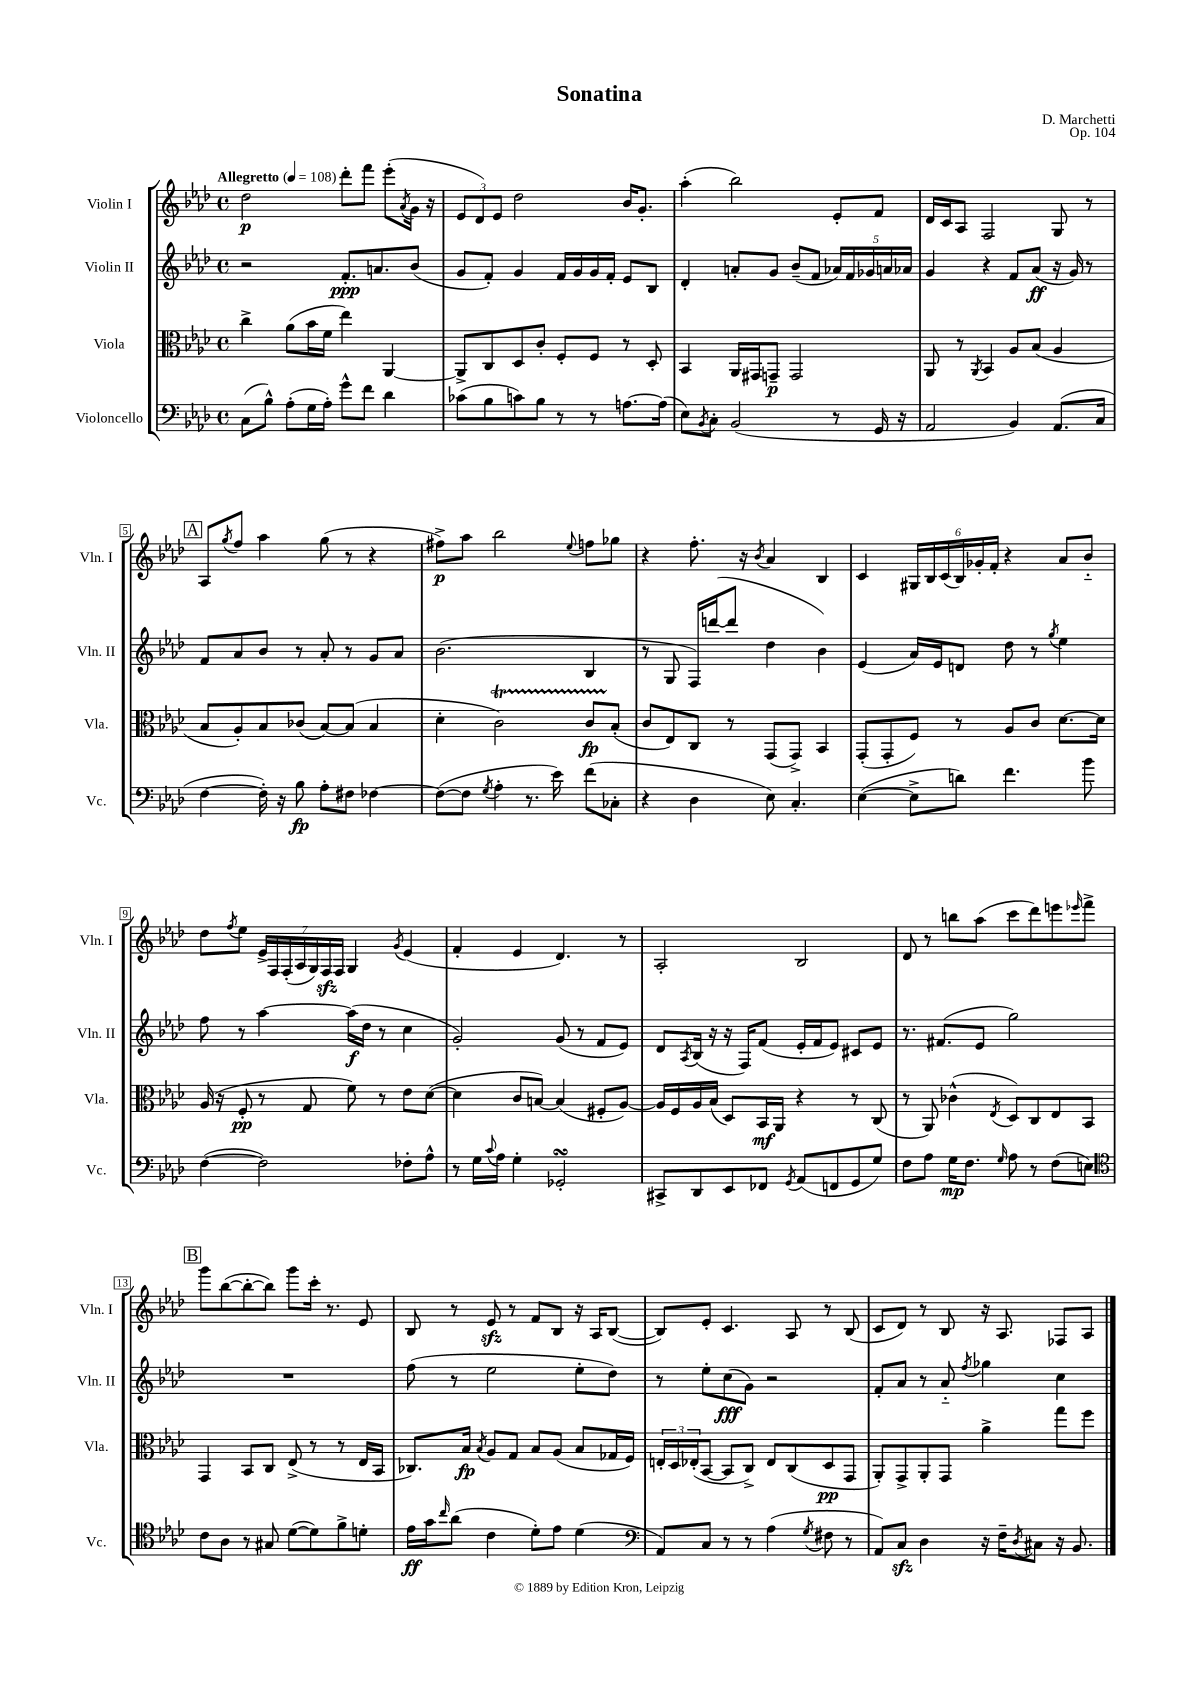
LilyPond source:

\header { title = "Sonatina" composer = "D. Marchetti" opus = "Op. 104" }
<<
\new StaffGroup <<
\new Staff = "s0" \with { instrumentName = "Violin I" shortInstrumentName = "Vln. I" } {
    \clef treble \key aes \major \defaultTimeSignature \time 4/4 \tempo "Allegretto" 4 = 108
    des''2\p des'''8-. f'''8 ees'''8-.( \acciaccatura { aes'8 } g'16 r16 |
    \tuplet 3/2 { ees'8 des'8) ees'8 } des''2 bes'16 g'8.-. |
    aes''4-.( bes''2) ees'8-. f'8 |
    des'16 c'16 aes8 f2 g8 r8 |
    \mark \markup { \box "A" } aes8 \acciaccatura { g''8 } f''8 aes''4 g''8( r8 r4 |
    fis''8->\p) aes''8 bes''2 \appoggiatura { ees''8 } f''8 ges''8 |
    r4 f''8.-. r16 \acciaccatura { bes'8 } aes'4 bes4 |
    c'4 \tuplet 6/4 { gis16 bes16 c'16( bes16) ges'16-. f'16-. } r4 aes'8 bes'8-_ |
    des''8 \acciaccatura { f''8 } ees''8 \tuplet 7/4 { ees'16-> f16 f16-.( aes16 g16) f16\sfz f16 } g4 \acciaccatura { g'8 } ees'4( |
    f'4-. ees'4 des'4.) r8 |
    aes2-. bes2 |
    des'8 r8 b''8 aes''8( c'''8 des'''8) e'''8 \grace { ees'''16 } f'''8-> |
    \mark \markup { \box "B" } g'''8 bes''8~( bes''8~-. bes''8) g'''8 c'''16-. r8. ees'8 |
    bes8 r8 ees'8\sfz r8 f'8 bes8 r16 aes16 bes8~( |
    bes8) ees'8-. c'4. aes8 r8 bes8( |
    c'8 des'8) r8 bes8 r16 aes8. fes8 aes8 \bar "|." |
}
\new Staff = "s1" \with { instrumentName = "Violin II" shortInstrumentName = "Vln. II" } {
    \clef treble \key aes \major \defaultTimeSignature \time 4/4
    r2 f'8.-.\ppp a'8. bes'8( |
    g'8 f'8-.) g'4 f'16 g'16 g'16 f'16-. ees'8 bes8 |
    des'4-. a'8-. g'8 bes'8--( f'8 \tuplet 5/4 { aes'16) f'16 ges'16 a'16 aes'16 } |
    g'4 r4 f'8 aes'8\ff( r16 g'16) r8 |
    \mark \markup { \box "A" } f'8 aes'8 bes'8 r8 aes'8-. r8 g'8 aes'8 |
    bes'2.( bes4 |
    r8 g8 f16) d'''16~( d'''8 des''4 bes'4) |
    ees'4( aes'16) ees'16 d'8 des''8 r8 \acciaccatura { g''8 } ees''4 |
    f''8 r8 aes''4~ aes''16\f( des''16 r8 c''4 |
    g'2-.) g'8( r8 f'8 ees'8) |
    des'8 \acciaccatura { aes8 } bes16( r16 r16 f16) f'8( ees'16-. f'16 ees'8) cis'8 ees'8 |
    r8. fis'8.( ees'8 g''2) |
    \mark \markup { \box "B" } R1 |
    f''8( r8 ees''2 ees''8-. des''8) |
    r8 ees''8-. c''8\fff( g'8) r2 |
    f'8-. aes'8 r8 aes'8-_ \acciaccatura { f''8 } ges''4 c''4 \bar "|." |
}
\new Staff = "s2" \with { instrumentName = "Viola" shortInstrumentName = "Vla." } {
    \clef alto \key aes \major \defaultTimeSignature \time 4/4
    c''4-> aes'8( bes'16 f'16 ees''4) aes,4~ |
    aes,8-> c8 des8 c'8-. f8-. f8 r8 des8-. |
    bes,4 aes,16 gis,16 g,8--\p g,2 |
    aes,8 r8 \acciaccatura { aes,8 } bes,4 aes8 bes8( aes4 |
    \mark \markup { \box "A" } bes8 aes8-.) bes8 ces'8( bes8~) bes8( bes4 |
    des'4-. c'2\startTrillSpan) c'8\fp bes8-.\stopTrillSpan( |
    c'8 ees8) c8 r8 g,8( g,8->) bes,4 |
    g,8-.( g,8-. f8) r8 aes8 c'8 des'8.~ des'16 |
    aes16( r16 f8-.\pp r8 g8 f'8) r8 ees'8 des'8~( |
    des'4 c'8 b8~) b4( fis8-. aes8~) |
    aes16 f16 aes16 bes16( des8) bes,16\mf aes,16 r4 r8 c8( |
    r8 aes,8) ces'4-^( \acciaccatura { ees8 } des8) c8 ees8 bes,8 |
    \mark \markup { \box "B" } g,4 bes,8 c8 ees8->( r8 r8 ees16 bes,16 |
    ces8.) bes16\fp \acciaccatura { bes8 } aes8 g8 bes8 aes8( bes8 ges16 f16) |
    \tuplet 3/2 { e16-. des16 ees16-.( } bes,8~ bes,8 c8->) ees8 c8( des8\pp g,8 |
    aes,8-.) g,8-> aes,8-. g,8 aes'4-> g''8 f''8 \bar "|." |
}
\new Staff = "s3" \with { instrumentName = "Violoncello" shortInstrumentName = "Vc." } {
    \clef bass \key aes \major \defaultTimeSignature \time 4/4
    c8( bes8-^) aes8-.( g16 aes16-.) g'8-^ f'8 des'4 |
    ces'8( bes8 c'8) bes8 r8 r8 a8.~ a16( |
    ees8) \acciaccatura { bes,8 } c8-. bes,2( r8 g,16 r16 |
    aes,2 bes,4) aes,8.( c16 |
    \mark \markup { \box "A" } f4~ f16-.) r16 bes8\fp aes8-. fis8 fes4~ |
    fes8~( fes8 \acciaccatura { g8 } aes4-. r8. ees'16) f'8( ces8-. |
    r4 des4 ees8) c4.-. |
    ees4~( ees8-> d'8) f'4. bes'8 |
    f4~( f2) fes8-. aes8-^ |
    r8 g16 \appoggiatura { c'8 } aes16 g4-. ges,2-.\turn |
    cis,8-> des,8 ees,8 fes,8 \acciaccatura { g,8 } aes,8( f,8 g,8 g8) |
    f8 aes8 g16\mp f8. \grace { g16 } aes8 r8 f8( e8) |
    \mark \markup { \box "B" } \clef tenor c'8 aes8 r8 gis8 des'8~( des'8) f'8-> d'8-. |
    ees'16\ff g'16 \grace { c''16 } aes'8( c'4 des'8-.) ees'8 des'4( |
    \clef bass aes,8) c8 r8 r8 aes4( \acciaccatura { g8 } fis8 r8 |
    aes,8) c8\sfz des4 r16 f16-- \acciaccatura { des8 } cis8 r16 bes,8. \bar "|." |
}
>>
>>
\layout { \context { \Score \override BarNumber.stencil = #(make-stencil-boxer 0.1 0.3 ly:text-interface::print) } }
